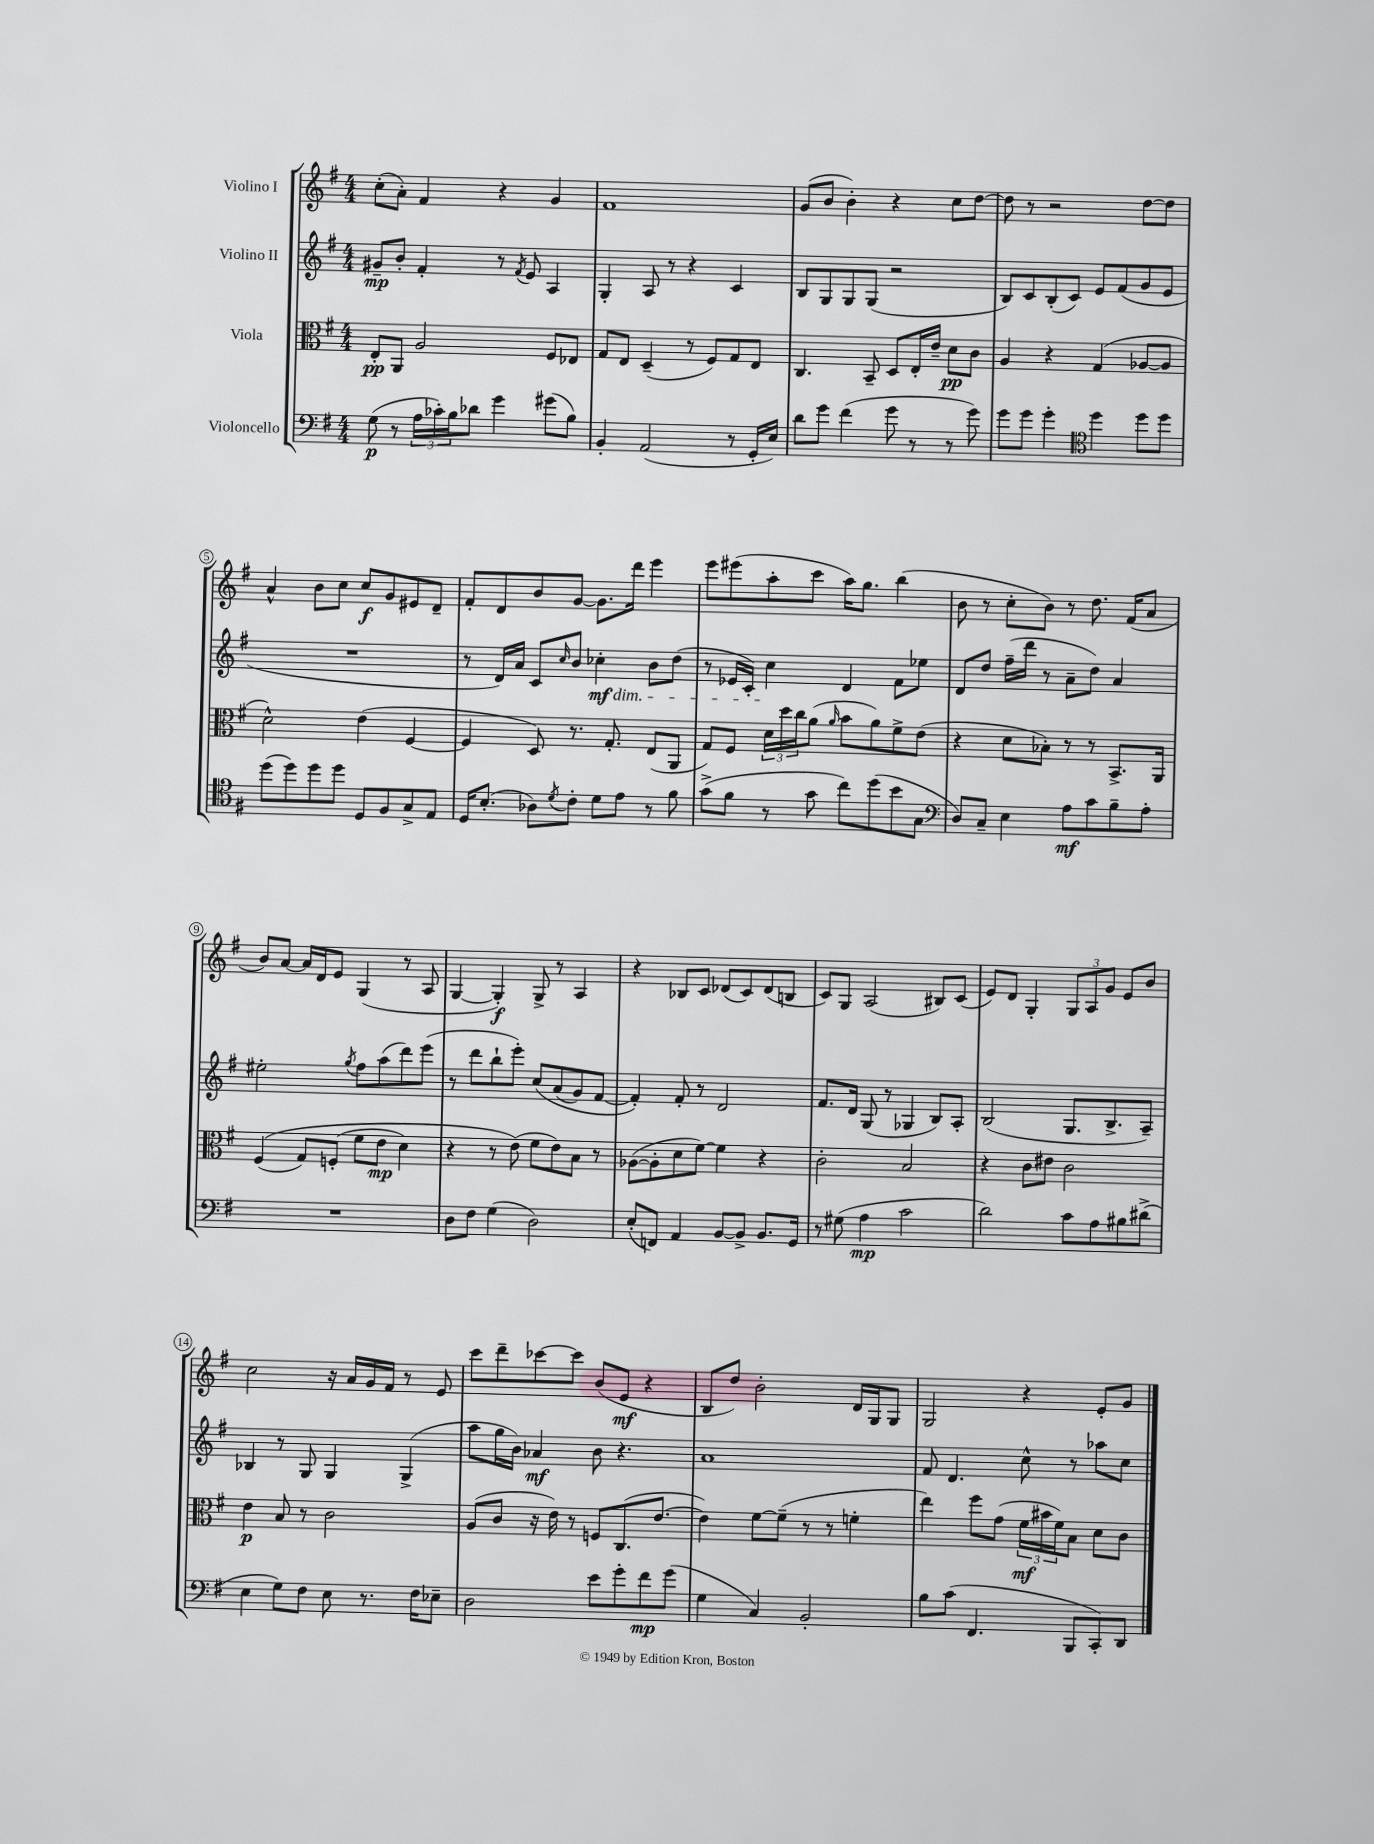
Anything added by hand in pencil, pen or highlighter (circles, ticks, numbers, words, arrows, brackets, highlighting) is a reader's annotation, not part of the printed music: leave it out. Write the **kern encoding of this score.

**kern	**kern	**kern	**kern
*staff4	*staff3	*staff2	*staff1
*clefF4	*clefC3	*clefG2	*clefG2
*k[f#]	*k[f#]	*k[f#]	*k[f#]
*M4/4	*M4/4	*M4/4	*M4/4
(8G	8E'	8g#~	(8cc'
8r	8AA	8b'	8a')
24A	2A	4f#'	4f#
24c-')	.	.	.
24B	.	.	.
8d-	.	.	.
4g	.	8r	4r
.	.	8qf#	.
.	.	8e	.
(8g#	8F#	4A	4g
8B)	8E-	.	.
=	=	=	=
4BB'	8G	4G'	1f#
.	8E	.	.
(2AA	(4D~	8A	.
.	.	8r	.
.	8r	4r	.
.	8F#)	.	.
8r	8G	4c	.
16GG'	8E	.	.
16E)	.	.	.
=	=	=	=
8d	4.C	8B	(8g
8g	.	8G	8b
(4f#	.	8G	4b')
.	8BB~	(8G	.
8g	8D	2r	4r
8r	16E'	.	.
.	16e~	.	.
8r	8d	.	8cc
8g)	8c	.	[8dd
=	=	=	=
8g	4A	8B)	8dd]
8g	.	8c	8r
4g'	4r	(8B'	2r
.	.	8c)	.
*clefC4	*	*	*
4dd	(4G	8e	.
.	.	(8f#	.
8dd	[8A-	8g	[8dd
8dd	8A-]	8e	8dd]
=	=	=	=
(8dd	2d^^)	1r	4a^^
8dd)	.	.	.
8dd	.	.	8b
8dd	.	.	8cc
8D	(4e	.	8cc
8F#	.	.	8g
8G^	[4F#	.	8e#
8E	.	.	8d~
=	=	=	=
16D	4F#]	8r	8f#'
(8.B'	.	.	.
.	.	16d)	8d
.	.	16a	.
8A-)	8D)	8c	8b
8qd	.	16qqcc	.
8c'	8.r	8b	[8g
8d	.	4cc-'	8.g]
.	8.G'	.	.
8e	.	.	.
.	.	.	16ddd
8r	(8E	8b	4eee
8f#	8AA	(8dd	.
=	=	=	=
(8g^	8G)	8r	8eee
8f#	8F#	16e-	(8eee#
.	.	16c')	.
8r	24d	4cc	8aa'
.	24dd	.	.
.	24cc	.	.
8g	(8a	.	8ccc
.	16qqa	.	.
8cc)	8b	4d	16aa)
.	.	.	8.gg
(8dd	8a)	.	.
8b	8f#^	8f#	(4bb
8G	(8e	8ee-	.
=	=	=	=
*clefF4	*	*	*
8D)	4r	8d	8b
8C~	.	8dd	8r
4E	8d	(16ff#~	8cc'
.	.	16ddd	.
.	8B-')	8r	8b)
8A	8r	8a~	8r
8c	8r	8dd)	8.dd
8B~	8.BB^	4a	.
.	.	.	(16f#
8A'	.	.	8a
.	16AA	.	.
=	=	=	=
1r	&((4F#	2ee#'	8b)
.	.	.	[8a
.	8G)	.	16a]
.	.	.	16d
.	(8F'	.	8e
.	.	8qgg	.
.	8f#	8ff#	(4G
.	8e	(8aa	.
.	4d)	8ddd)	8r
.	.	(8eee	8A
=	=	=	=
8D	4r	8r	[4G
8F#	.	8ddd	.
(4G	8r	8bb`	4G'])
.	(8e&)	8eee')	.
2D)	8f#	&(8cc	8G^
.	8e)	(8a	8r
.	8B	8g)	4A
.	8r	[8f#	.
=	=	=	=
(8E'	([8A-	4f#']&)	4r
8FF)	8A-']	.	.
4AA	8d	8f#'	8B-
.	[8f#)	8r	8c
[8BB	4f#]	2d	(8d-
8BB^]	.	.	8c)
8.BB	4r	.	(8d-
.	.	.	8B
16GG	.	.	.
=	=	=	=
8r	2c'	8.f#	8c)
(8G#	.	.	8G
.	.	16d	.
4A	.	(8G	(2A
.	.	8r	.
2c	2B	4G-	.
.	.	8B)	8B#)
.	.	8A'	(8c
=	=	=	=
2d)	4r	(2B	8e)
.	.	.	8d
.	8c	.	4G'
.	8e#	.	.
8c	2c	8.G	12G
.	.	.	12A
8A	.	.	.
.	.	.	12g
.	.	8.B^	.
8B#	.	.	8e
(8d#^	.	8A~)	8b
=	=	=	=
4E	4e	4B-	2cc
8G)	8B	8r	.
8F#	8r	8G	.
8E	2c	4G	16r
.	.	.	16a
8.r	.	.	16g
.	.	.	16f#
.	.	(4G^	8r
16F#	.	.	.
8E-~	.	.	8e
=	=	=	=
2D	(8A	8aa	8ccc
.	8c	16gg	8ddd~
.	.	16b)	.
.	16r	4a-	[8ccc-
.	16e)	.	.
.	8r	.	8ccc-]
8e	8F	8b	(8b
8g'	(8.C	4.r	8e
8f#	.	.	4r
.	[8.e	.	.
(8g	.	.	.
=	=	=	=
4G	4e])	1a	8B
.	.	.	8dd)
4C)	[8f#	.	2b'
.	(8f#~]	.	.
2BB'	8r	.	.
.	8r	.	.
.	4f'	.	16d
.	.	.	16G
.	.	.	8G
=	=	=	=
8B	4ee)	8f#	2G
(8c	.	4.d	.
4.FF#	8ff#	.	.
.	(8g	.	.
.	24f#	8cc^^	4r
.	24b#	.	.
.	24f#)	.	.
8BBB	8B	8r	.
8CC')	8d	8aa-	8e'
8DD	8c	8cc	8g
==	==	==	==
*-	*-	*-	*-
